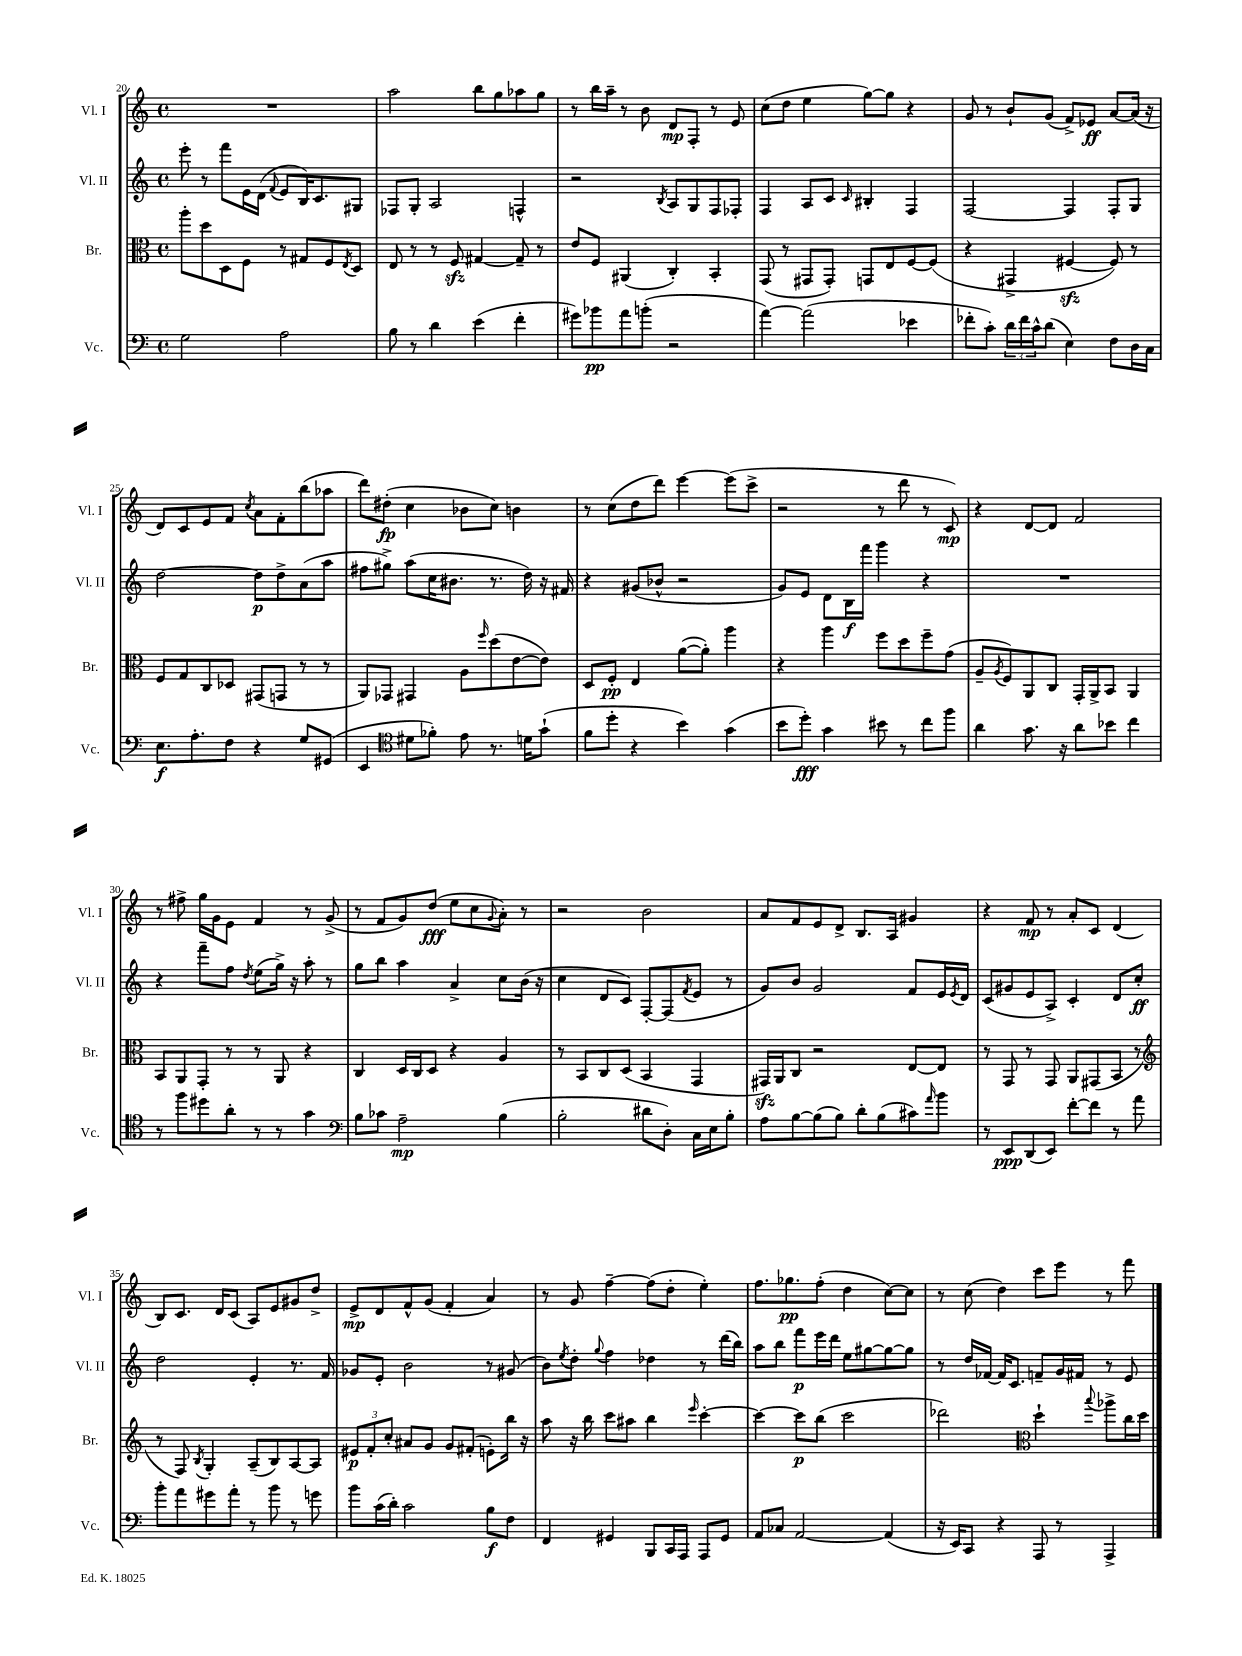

**kern	**dynam	**kern	**dynam	**kern	**dynam	**kern	**dynam
*part4	*part4	*part3	*part3	*part2	*part2	*part1	*part1
*staff4	*staff4	*staff3	*staff3	*staff2	*staff2	*staff1	*staff1
*I"Vc.	*	*I"Br.	*	*I"Vl. II	*	*I"Vl. I	*
*I'Vc.	*	*I'Br.	*	*I'Vl. II	*	*I'Vl. I	*
*clefF4	*	*clefC3	*	*clefG2	*	*clefG2	*
*k[]	*	*k[]	*	*k[]	*	*k[]	*
*M4/4	*	*M4/4	*	*M4/4	*	*M4/4	*
*met(c)	*	*met(c)	*	*met(c)	*	*met(c)	*
=20	=20	=20	=20	=20	=20	=20	=20
2G\	.	8aa'\L	.	8eee'\	.	1r	.
.	.	8dd\	.	8r	.	.	.
.	.	8D\	.	8fff\L	.	.	.
.	.	8F\J	.	16e\L	.	.	.
.	.	.	.	(16d\JJ	.	.	.
.	.	.	.	8qqf/	.	.	.
2A\	.	8r	.	8e/L	.	.	.
.	.	8G#X/L	.	16B/K)	.	.	.
.	.	.	.	8.c/	.	.	.
.	.	8F/	.	.	.	.	.
.	.	8qE/	.	.	.	.	.
.	.	8D/J	.	8G#X/J	.	.	.
=21	=21	=21	=21	=21	=21	=21	=21
8B\	.	8E/	.	8F-X/L	.	2aa\	.
8r	.	8r	.	8G'/J	.	.	.
4d\	.	8r	.	2A/	.	.	.
.	.	8Fzz/	.	.	.	.	.
(4e\	.	[4G#X/	.	.	.	8bb\L	.
.	.	.	.	.	.	8gg\	.
4f'\	.	8G#~/]	.	4Fn^^/	.	8aa-X\	.
.	.	8r	.	.	.	8gg\J	.
=22	=22	=22	=22	=22	=22	=22	=22
8g#X\L)	.	8e/L	.	2r	.	8r	.
8b-X\	pp	8F/J	.	.	.	16bb\LL	.
.	.	.	.	.	.	16aa~\JJ	.
8a\	.	(4AA#X/	.	.	.	8r	.
(8bn'\J	.	.	.	.	.	8b\	.
.	.	.	.	8qB/	.	.	.
2r	.	4C'/)	.	8A/L	.	8d/L	mp
.	.	.	.	8G/	.	8F'/J	.
.	.	4BB'/	.	8F/	.	8r	.
.	.	.	.	8F-X'/J	.	8e/	.
=23	=23	=23	=23	=23	=23	=23	=23
[4a\)	.	(8GG/	.	4F/	.	(8cc\L	.
.	.	8r	.	.	.	8dd\J	.
(2a\]	.	8GG#X/L	.	8A/L	.	4ee\	.
.	.	8GG#'/J)	.	8c/J	.	.	.
.	.	.	.	16qqc/	.	.	.
.	.	8GGn/L	.	4B#X'/	.	[8gg\L)	.
.	.	8E/	.	.	.	8gg\J]	.
4e-X\	.	[8F/	.	4F/	.	4r	.
.	.	(8F/J]	.	.	.	.	.
=24	=24	=24	=24	=24	=24	=24	=24
8f-X'\L	.	4r	.	[2F/	.	8g/	.
8c'\J)	.	.	.	.	.	8r	.
24d\LL	.	4GG#X^/	.	.	.	8b`/L	.
24f-\	.	.	.	.	.	.	.
24c^^\J	.	.	.	.	.	.	.
(8d\J	.	.	.	.	.	(8g/J	.
4E\)	.	[4F#Xzz/	.	4F/]	.	8f^/L)	.
.	.	.	.	.	.	8e-X/J	ff
8F\L	.	8F#/])	.	8F'/L	.	[8a/L	.
16D\L	.	8r	.	8G/J	.	(16a/Jk]	.
16C\JJ	.	.	.	.	.	16r	.
!!LO:LB:g=z
=25	=25	=25	=25	=25	=25	=25	=25
8.E\L	f	8F/L	.	[2dd\	.	8d/L)	.
.	.	8G/	.	.	.	8c/	.
8.A'\	.	.	.	.	.	.	.
.	.	8C/	.	.	.	8e/	.
8F\J	.	8D-X/J	.	.	.	8f/J	.
.	.	.	.	.	.	8qcc/	.
4r	.	(8GG#X/L	.	8dd\L]	p	8a\L	.
.	.	8GGn/J	.	8dd^\	.	8f'\	.
8G/L	.	8r	.	(8a\	.	(8bb\	.
(8GG#X/J	.	8r	.	8aa\J	.	8aa-X\J	.
=26	=26	=26	=26	=26	=26	=26	=26
4EE/	.	8AA/L)	.	8ff#X\L	.	8ddd\L)	.
.	.	8GG-X/J	.	8gg#X^\J)	.	(8dd#X'\J	fp
*clefC4	*	*	*	*	*	*	*
8d#X\L	.	4GG#X/	.	(8aa\L	.	4cc\	.
8f-X'\J)	.	.	.	16cc\K	.	.	.
.	.	.	.	8.b#X\J	.	.	.
8e\	.	8A\L	.	.	.	8b-X\L	.
.	.	16qqff/	.	.	.	.	.
8.r	.	(8dd\	.	8.r	.	8cc\J)	.
.	.	[8e\	.	.	.	4bn\	.
16dn\KL	.	.	.	16dd\)	.	.	.
(8g`\J	.	8e\J])	.	16r	.	.	.
.	.	.	.	16f#X/	.	.	.
=27	=27	=27	=27	=27	=27	=27	=27
8f\L	.	8D/L	.	4r	.	8r	.
8dd'\J	.	8F'/J	pp	.	.	(8cc\L	.
4r	.	4E/	.	(8g#X/L	.	8dd\	.
.	.	.	.	8b-X^^/J	.	8ddd\J)	.
4b\)	.	([8a\L	.	2r	.	[4eee\	.
.	.	8a'\J])	.	.	.	.	.
(4g\	.	4aa\	.	.	.	(8eee\L]	.
.	.	.	.	.	.	8ccc^\J	.
=28	=28	=28	=28	=28	=28	=28	=28
8b\L	.	4r	.	8g/L)	.	2r	.
8dd'\J)	fff	.	.	8e/J	.	.	.
4g\	.	4aa\	.	8d\L	.	.	.
.	.	.	.	16B\L	f	.	.
.	.	.	.	16fff\JJ	.	.	.
8b#X\	.	8ff\L	.	4ggg\	.	8r	.
8r	.	8dd\	.	.	.	8ddd\	.
8cc\L	.	8ff~\	.	4r	.	8r	.
8ff\J	.	(8g\J	.	.	.	8c/)	mp
=29	=29	=29	=29	=29	=29	=29	=29
4a\	.	8A~/L	.	1r	.	4r	.
.	.	8qA/	.	.	.	.	.
.	.	8F/)	.	.	.	.	.
8.g\	.	8AA/	.	.	.	[8d/L	.
.	.	8C/J	.	.	.	8d/J]	.
16r	.	.	.	.	.	.	.
8a\L	.	16GG'/LL	.	.	.	2f/	.
.	.	16AA^/J	.	.	.	.	.
8b-X\J	.	8BB/J	.	.	.	.	.
4cc\	.	4AA/	.	.	.	.	.
!!LO:LB:g=z
=30	=30	=30	=30	=30	=30	=30	=30
8r	.	8BB/L	.	4r	.	8r	.
8ff\L	.	8AA/	.	.	.	8ff#X^\	.
8dd#X\	.	8GG'/J	.	8fff~\L	.	16gg\LL	.
.	.	.	.	.	.	16g\J	.
8a'\J	.	8r	.	8ff\J	.	8e\J	.
.	.	.	.	8qdd/	.	.	.
8r	.	8r	.	(8ee\L	.	4f/	.
8r	.	8AA/	.	16gg^\Jk)	.	.	.
.	.	.	.	16r	.	.	.
4g\	.	4r	.	8aa'\	.	8r	.
.	.	.	.	8r	.	(8g^/	.
=31	=31	=31	=31	=31	=31	=31	=31
*clefF4	*	*	*	*	*	*	*
8B\L	.	4C/	.	8gg\L	.	8r	.
8c-X\J	.	.	.	8bb\J	.	8f/L	.
2A~\	mp	16D/LL	.	4aa\	.	8g/)	.
.	.	16C/J	.	.	.	.	.
.	.	8D/J	.	.	.	(8dd/J	fff
.	.	4r	.	4a^/	.	8ee\L	.
.	.	.	.	.	.	8cc\	.
.	.	.	.	.	.	8qqg/	.
(4B\	.	4A/	.	8cc\L	.	8a'\J)	.
.	.	.	.	(16b\Jk	.	8r	.
.	.	.	.	16r	.	.	.
=32	=32	=32	=32	=32	=32	=32	=32
2B'\	.	8r	.	4cc\	.	2r	.
.	.	8BB/L	.	.	.	.	.
.	.	8C/	.	8d/L	.	.	.
.	.	(8D/J	.	8c/J)	.	.	.
8d#X\L	.	4BB/	.	[8F'/L	.	2b\	.
8D'\J)	.	.	.	(8F/]	.	.	.
.	.	.	.	8qf/	.	.	.
16C\LL	.	4GG/	.	8e/J	.	.	.
16E\J	.	.	.	.	.	.	.
8B'\J	.	.	.	8r	.	.	.
=33	=33	=33	=33	=33	=33	=33	=33
8A\L	.	16GG#Xzz/LL)	.	8g/L)	.	8a/L	.
.	.	16AA/J	.	.	.	.	.
[8B\	.	8C/J	.	8b/J	.	8f/	.
(8B\]	.	2r	.	2g/	.	8e/	.
8B\J)	.	.	.	.	.	8d^/J	.
8d'\L	.	.	.	.	.	8.B/L	.
(8B\	.	.	.	.	.	.	.
.	.	.	.	.	.	16A/Jk	.
8c#X\)	.	[8E/L	.	8f/L	.	4g#X/	.
16qqa/	.	.	.	.	.	.	.
8b\J	.	8E/J]	.	16e/L	.	.	.
.	.	.	.	8qe/	.	.	.
.	.	.	.	16d/JJ	.	.	.
=34	=34	=34	=34	=34	=34	=34	=34
8r	.	8r	.	(8c/L	.	4r	.
8EE/L	ppp	8GG/	.	8g#X/	.	.	.
(8DD/	.	8r	.	8e/	.	8f/	mp
8EE/J)	.	8GG/	.	8A^/J)	.	8r	.
[8f'\L	.	8AA/L	.	4c'/	.	8a'/L	.
8f\J]	.	(8GG#X/	.	.	.	8c/J	.
8r	.	8BB/J	.	8d/L	.	(4d/	.
8a\	.	8r	.	8cc'/J	ff	.	.
!!LO:LB:g=z
=35	=35	=35	=35	=35	=35	=35	=35
*	*	*clefG2	*	*	*	*	*
8b'\L	.	8r	.	2dd\	.	8B/L)	.
8a\	.	8F/)	.	.	.	8.c/J	.
.	.	8qB/	.	.	.	.	.
8g#X\	.	4G'/	.	.	.	.	.
.	.	.	.	.	.	16d/KL	.
8a'\J	.	.	.	.	.	(8c/J	.
8r	.	(8A~/L	.	4e'/	.	8A/L)	.
8b\	.	8B/)	.	.	.	8e/	.
8r	.	[8A/	.	8.r	.	8g#X/	.
8gn\	.	8A/J]	.	.	.	8dd^/J	.
.	.	.	.	16f/	.	.	.
=36	=36	=36	=36	=36	=36	=36	=36
8b\L	.	12e#X/L	p	8g-X/L	.	8e^/L	mp
.	.	12f'/	.	.	.	.	.
(16c\L	.	.	.	8e'/J	.	8d/	.
.	.	12cc'/J	.	.	.	.	.
16d'\JJ)	.	.	.	.	.	.	.
2c\	.	8a#X/L	.	2b\	.	8f^^/	.
.	.	8g/J	.	.	.	(8g/J	.
.	.	8g/L	.	.	.	4f'/	.
.	.	(8f#X'/J	.	.	.	.	.
8B\L	f	8en'\L)	.	8r	.	4a/)	.
8F\J	.	16bb\Jk	.	(8g#X/	.	.	.
.	.	16r	.	.	.	.	.
=37	=37	=37	=37	=37	=37	=37	=37
4FF/	.	8aa\	.	8b\L)	.	8r	.
.	.	.	.	8qee/	.	.	.
.	.	16r	.	8dd'\J	.	8g/	.
.	.	16bb\	.	.	.	.	.
.	.	.	.	8qqgg/	.	.	.
4GG#X/	.	8ccc\L	.	4ff\	.	[4ff~\	.
.	.	8aa#X\J	.	.	.	.	.
8BBB/L	.	4bb\	.	4dd-X\	.	(8ff\L]	.
16CC/L	.	.	.	.	.	8dd'\J	.
16AAA/JJ	.	.	.	.	.	.	.
.	.	16qqeee/	.	.	.	.	.
8AAA/L	.	[4ccc'\	.	8r	.	4ee'\)	.
8GG#/J	.	.	.	(16ddd\LL	.	.	.
.	.	.	.	16bb\JJ)	.	.	.
=38	=38	=38	=38	=38	=38	=38	=38
8AA/L	.	4ccc\_	.	8aa\L	.	8.ff\L	.
8C-X/J	.	.	.	8bb\J	.	.	.
.	.	.	.	.	.	8.gg-X\	pp
[2AA/	.	8ccc\L]	p	8fff\L	p	.	.
.	.	(8bb\J	.	16eee\L	.	(8ff'\J	.
.	.	.	.	16ddd\JJ	.	.	.
.	.	2ccc\	.	8ee\L	.	4dd\	.
.	.	.	.	[8gg#X\	.	.	.
(4AA/]	.	.	.	8gg#\_	.	[8cc\L)	.
.	.	.	.	8gg#\J]	.	8cc\J]	.
=39	=39	=39	=39	=39	=39	=39	=39
16r	.	2ddd-X\)	.	8r	.	8r	.
16EE/KL)	.	.	.	.	.	.	.
8CC/J	.	.	.	16dd/LL	.	(8cc\	.
.	.	.	.	[16f-X/JJ	.	.	.
4r	.	.	.	16f-/KL]	.	4dd\)	.
.	.	.	.	8.c/J	.	.	.
*	*	*clefC3	*	*	*	*	*
8AAA/	.	4dd`\	.	8fn~/L	.	8ccc\L	.
8r	.	.	.	16g/L	.	8eee\J	.
.	.	.	.	16f#X/JJ	.	.	.
.	.	8qqbb/	.	.	.	.	.
4AAA^/	.	8aa-X^\L	.	8r	.	8r	.
.	.	16cc\L	.	8e/	.	8fff\	.
.	.	16dd\JJ	.	.	.	.	.
==	==	==	==	==	==	==	==
*-	*-	*-	*-	*-	*-	*-	*-
